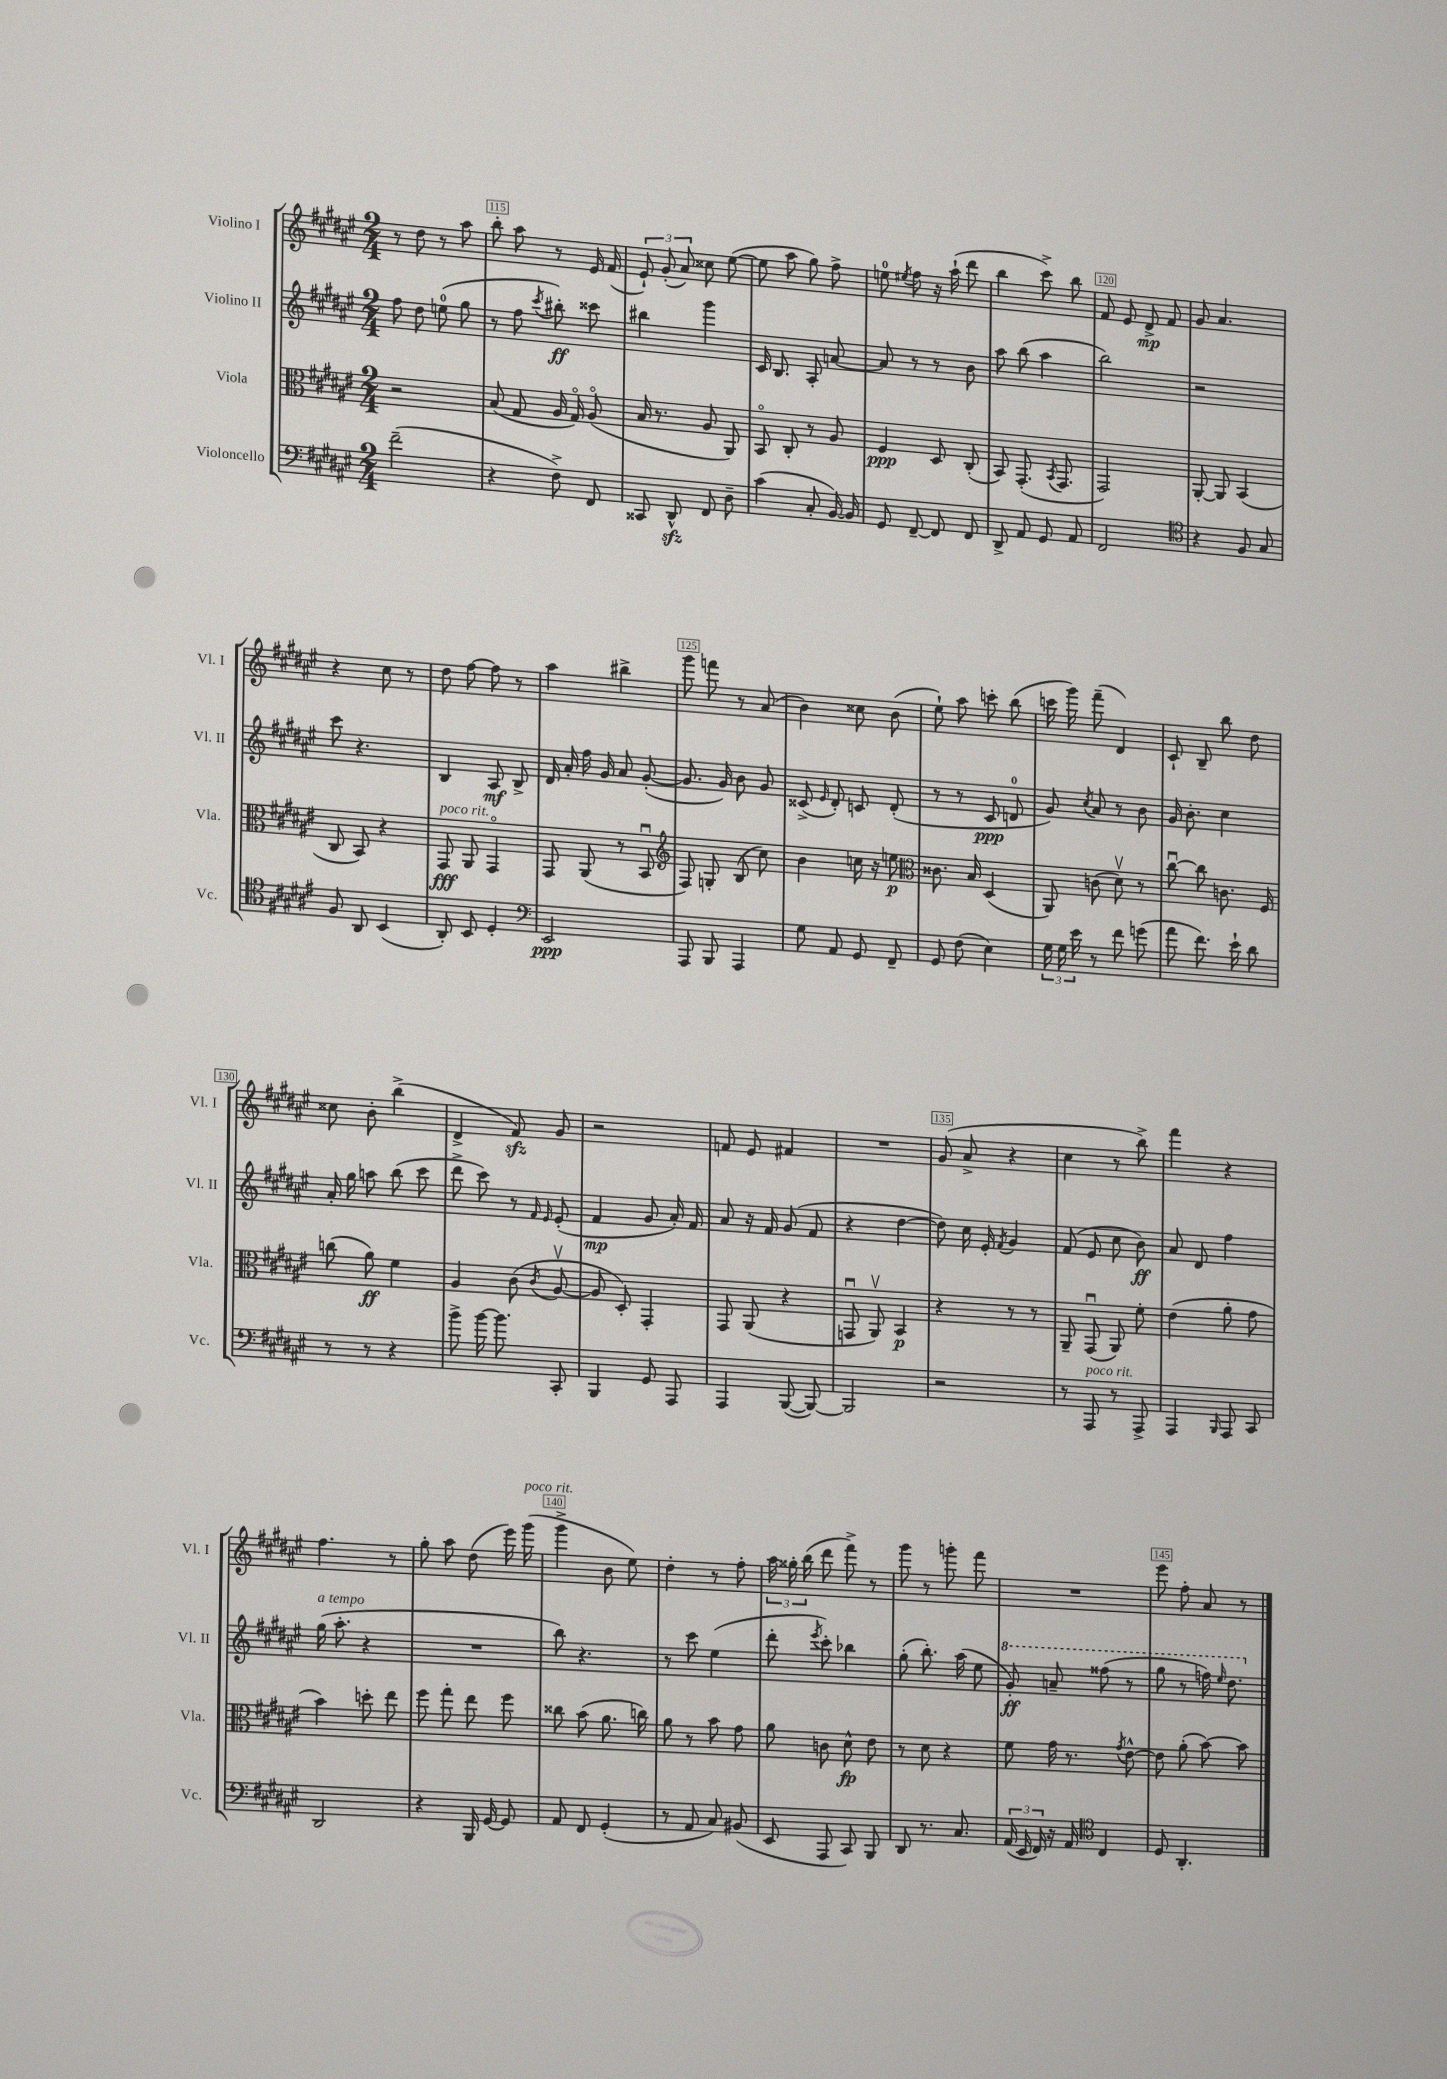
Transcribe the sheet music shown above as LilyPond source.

<<
\new StaffGroup <<
\new Staff = "s0" \with { instrumentName = "Violino I" shortInstrumentName = "Vl. I" } {
    \clef treble \key fis \major \numericTimeSignature \time 2/4
    \autoBeamOff r8 dis''8 r8 ais''8 |
    b''8-. ais''8 r8 eis'16 fis'16( |
    \tuplet 3/2 { eis'8-!) gis'8-.( ais'8) } cisis''8 eis''8~( |
    eis''8 ais''8 gis''8) fis''8-> |
    e''8-0 \acciaccatura { eis''8 } fis''8 r16 ais''16-!( dis'''8 |
    b''4 cis'''8->) b''8 |
    fis'8 eis'8 dis'8->\mp fis'8 |
    gis'8 ais'4. |
    r4 cis''8 r8 |
    dis''8 fis''8~ fis''8 r8 |
    ais''4 bis''4-> |
    gis'''8 f'''8 r8 ais'8( |
    b'4) cisis''8 b'8( |
    eis''8-!) ais''8 c'''8-. b''8( |
    c'''16 gis'''16) fis'''8--( dis'4) |
    cis'8-! b8-- b''8 dis''8 |
    cisis''8 b'8-. b''4->( |
    dis'4-> fis'8\sfz) gis'8 |
    r2 |
    f'8 eis'8 fis'4 |
    R2 |
    gis'8( ais'8-> r4 |
    cis''4 r8 b''8->) |
    fis'''4 r4 |
    fis''4. r8 |
    gis''8-. ais''8 dis''8( eis'''16) gis'''16^\markup { \italic "poco rit." }( |
    gis'''4-> b'8 eis''8) |
    dis''4-. r8 fis''8-. |
    \tuplet 3/2 { ais''16 gisis''16-. b''16( } dis'''8 fis'''8->) r8 |
    gis'''8 r8 g'''8-. fis'''8 |
    R2 |
    eis'''8 fis''8-. ais'8 r8 \bar "|." |
}
\new Staff = "s1" \with { instrumentName = "Violino II" shortInstrumentName = "Vl. II" } {
    \clef treble \key fis \major \numericTimeSignature \time 2/4
    \autoBeamOff fis''8 dis''8 e''8-0( gis''8 |
    r8 fis''8 \acciaccatura { cis'''8 } bis''8-.\ff) cisis'''8 |
    bis''4 gis'''4 |
    cis'16 b8. ais8-. a'8~ |
    a'8 r8 r8 b'8 |
    ais''8 b''8( ais''4 |
    b''2) |
    r2 |
    cis'''8 r4. |
    b4 ais8\mf b8-> |
    dis'16 ais'16-. fis''16 gis'16 ais'8 gis'8~-.( |
    gis'8. gis'16) b'8 gis'8 |
    cisis'8->( \grace { eis'16 } dis'8-.) c'8 dis'8-.( |
    r8 r8 cis'8\ppp d'8-0 |
    gis'8) \acciaccatura { cis''8 } ais'8 r8 b'8 |
    gis'16 b'8.-. cis''4 |
    ais'16-. gis''16 a''8 b''8( cis'''8 |
    dis'''8-> cis'''8) r8 \grace { fis'16 eis'16 } eis'8-.( |
    fis'4\mp gis'8 ais'16-.) fis'16 |
    ais'8 r16 fis'16 gis'8( fis'8 |
    r4 dis''4~ |
    dis''8) cis''16 eis'16-. \acciaccatura { fis'8 } gis'4 |
    fis'8( eis'8 cis''8 b'8\ff) |
    ais'8 dis'8 fis''4 |
    gis''16^\markup { \italic "a tempo" }( ais''8.-. r4 |
    R2 |
    b''8) r4. |
    r8 cis'''8 eis''4( |
    dis'''8-. \acciaccatura { eis'''8 } cis'''8-.) bes''4 |
    gis''8-.( b''8.-.) ais''16( eis''8 |
    \ottava #1 gis''8-.\ff) a''8-- fisis'''8( r8 |
    gis'''8 r8 f'''16) \grace { eis'''16 } dis'''8. \ottava #0 \bar "|." |
}
\new Staff = "s2" \with { instrumentName = "Viola" shortInstrumentName = "Vla." } {
    \clef alto \key fis \major \numericTimeSignature \time 2/4
    \autoBeamOff r2 |
    b8( gis8 ais16 gis16\flageolet) ais8\flageolet( |
    b16 r8. ais8 ais,8) |
    b,8\flageolet cis8-. r8 ais8 |
    fis4\ppp dis8 cis8-.( |
    b,8) gis,8.-.( \acciaccatura { b,8 } gis,8. |
    gis,2) |
    ais,8~-. ais,8 b,4( |
    cis8 b,8) r4 |
    gis,8\fff^\markup { \italic "poco rit." } ais,8 gis,4\flageolet |
    gis,8 ais,8( r8 b,8\downbow |
    \clef treble fis8) g8-. b8( cis''8) |
    b'4 c''16 r16 e''8\p |
    \clef alto cisis'8. b16 dis4( |
    ais,8) c'8( dis'8\upbow) r8 |
    cis''8~\downbow cis''8 c'8. fis16 |
    c''8( ais'8\ff) fis'4 |
    ais4 cis'8( \acciaccatura { cis'8 } ais8~\upbow |
    ais8 dis8-.) gis,4-. |
    gis,8 ais,8( r4 |
    g,8\downbow ais,8\upbow) b,4\p |
    r4 r8 r8 |
    ais,8-- gis,8\downbow( ais,8) fis'8-. |
    eis'4( ais'8-. gis'8 |
    b'4) d''8-. eis''8 |
    fis''8 gis''8-. eis''8 fis''8 |
    cisis''8 b'8( ais'8. c''16) |
    ais'8 r8 b'8 gis'8 |
    ais'8 c'8 dis'8-^\fp eis'8 |
    r8 dis'8 r4 |
    fis'8 gis'16 r8. \acciaccatura { gis'8 } eis'8~-^ |
    eis'8 ais'8-.( b'8~) b'8 \bar "|." |
}
\new Staff = "s3" \with { instrumentName = "Violoncello" shortInstrumentName = "Vc." } {
    \clef bass \key fis \major \numericTimeSignature \time 2/4
    \autoBeamOff fis'2--( |
    r4 fis8->) fis,8 |
    cisis,8 dis,8-^\sfz fis,8 dis8-- |
    cis'4( cis8-. b,16~) b,16 |
    gis,8 fis,8~-- fis,8 fis,8 |
    dis,8-> ais,8 gis,8 ais,8 |
    fis,2 |
    \clef tenor r4 fis8 gis8 |
    fis8 ais,8 b,4( |
    ais,8-.) b,8 dis4-. |
    \clef bass eis,2\ppp |
    ais,,8 b,,8 ais,,4 |
    gis8 ais,8 gis,8 fis,8-- |
    gis,8 fis8( eis4) |
    \tuplet 3/2 { gis16 gis16 eis'16 } r8 fis'8 g'8( |
    ais'8 fis'8.) eis'16-! dis'8 |
    r8 r8 r4 |
    b'8-> b'16~ b'8. cis,8-. |
    b,,4 gis,8 ais,,8 |
    ais,,4 b,,8~( b,,8~) |
    b,,2 |
    r2 |
    r8 ais,,8^\markup { \italic "poco rit." } r8 ais,,8-> |
    ais,,4 \grace { b,,16 } ais,,8 cis,8 |
    dis,2 |
    r4 b,,16 gis,16~ gis,8 |
    ais,8 fis,8 gis,4-.( |
    r8 ais,8 cis8) bis,8( |
    eis,8 ais,,8 cis,8) b,,8 |
    dis,8 r8. cis8. |
    \tuplet 3/2 { ais,16( eis,16 fis,16) } r16 ais,16 \clef tenor cis4 |
    dis8 ais,4.-. \bar "|." |
}
>>
>>
\layout { \context { \Score currentBarNumber = #114 \override BarNumber.break-visibility = ##(#f #t #t) barNumberVisibility = #(every-nth-bar-number-visible 5) \override BarNumber.stencil = #(make-stencil-boxer 0.1 0.3 ly:text-interface::print) } }
